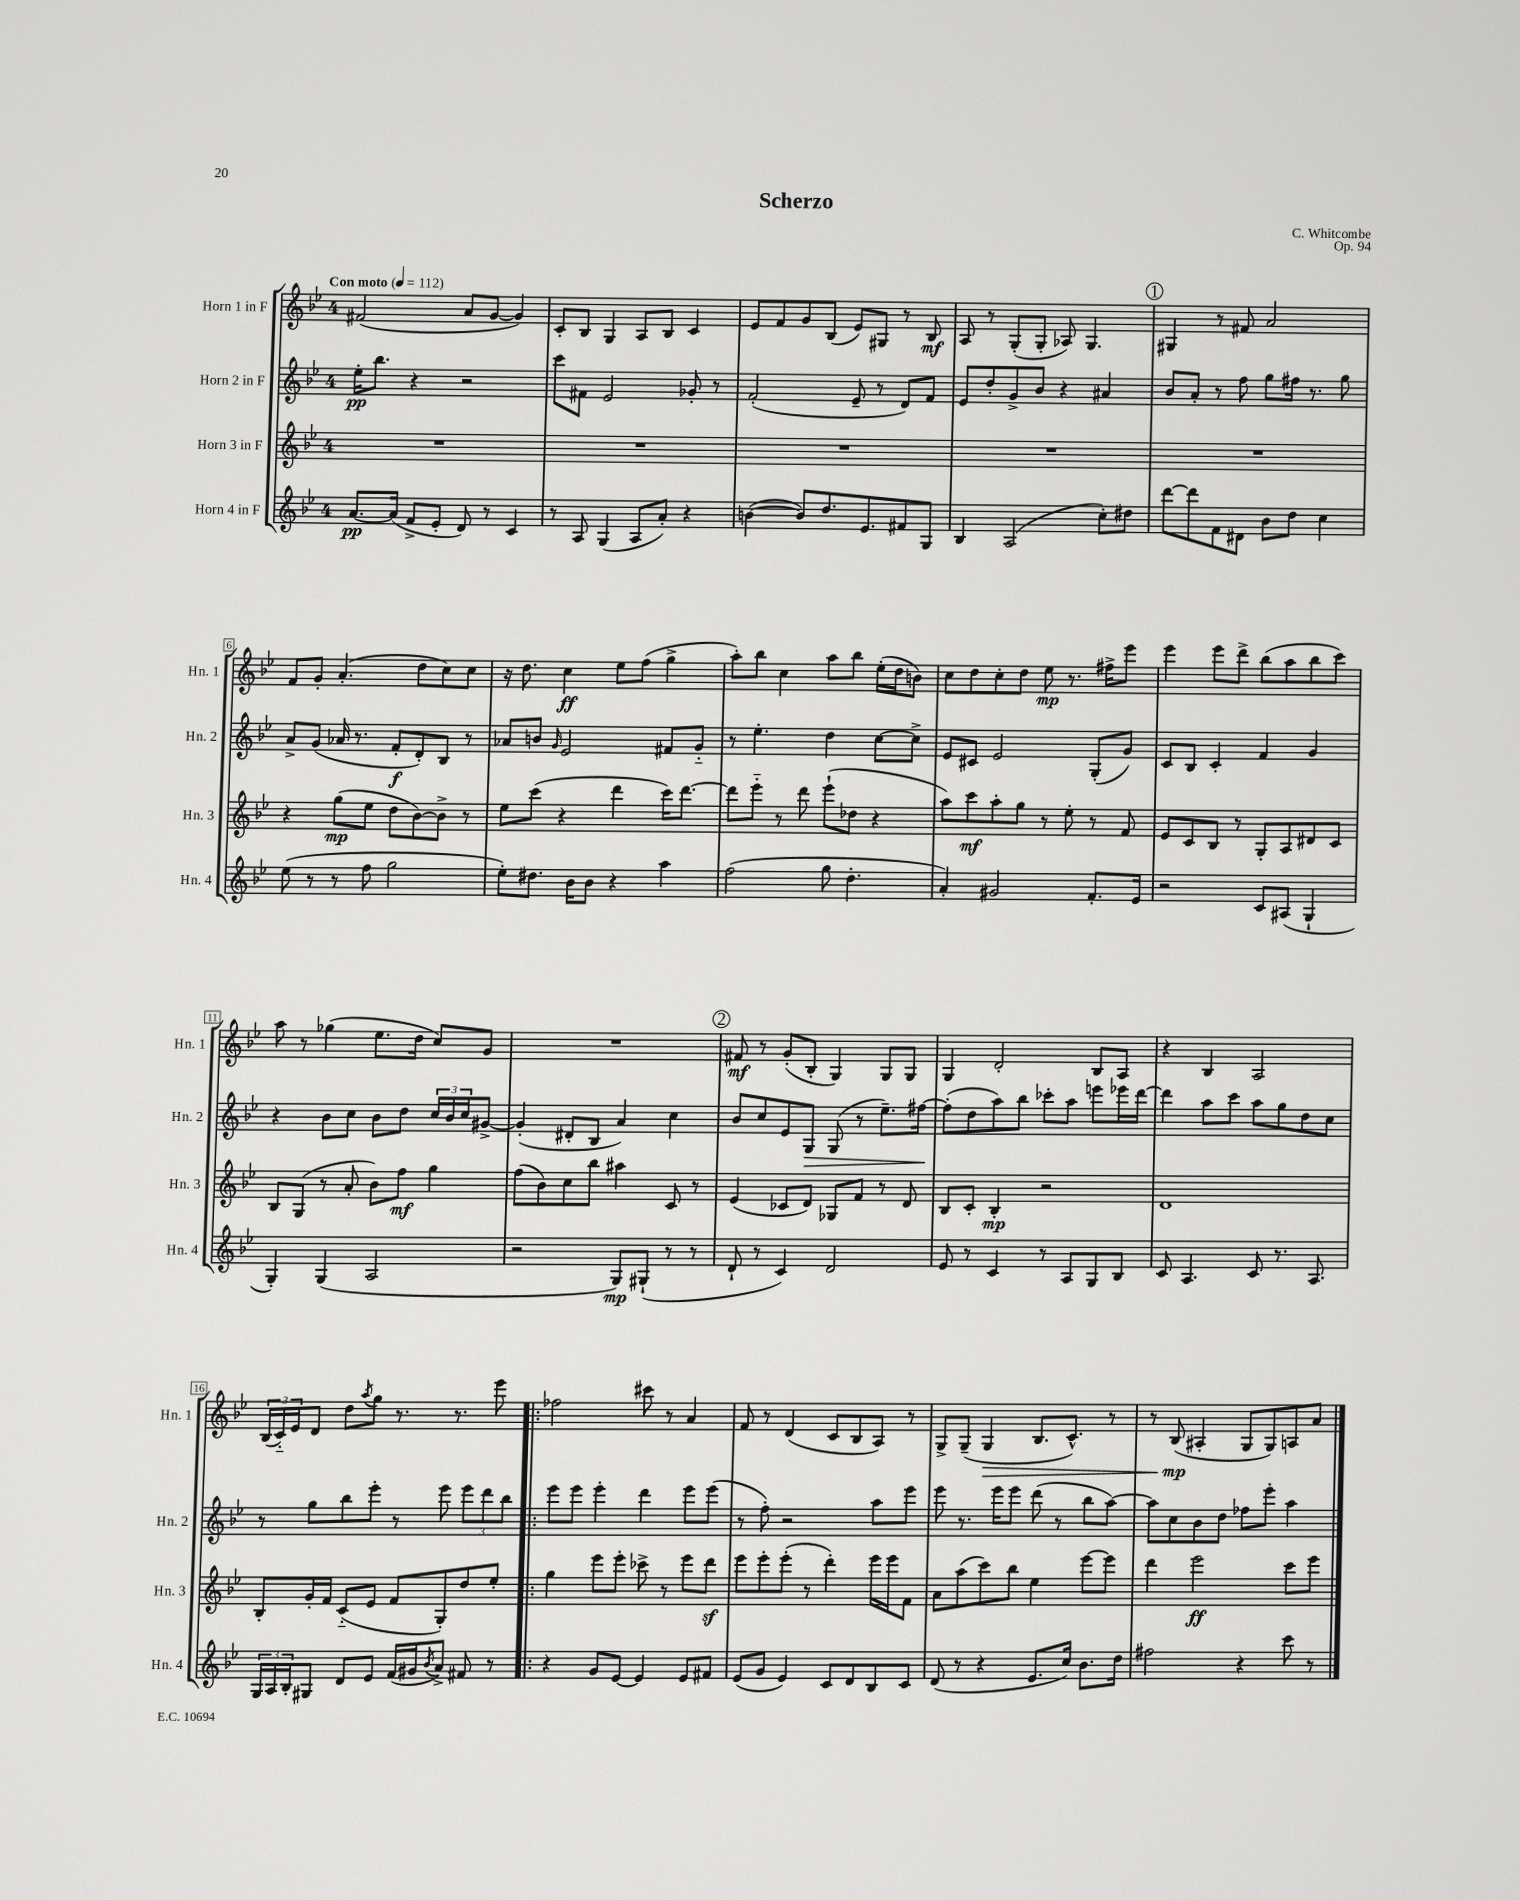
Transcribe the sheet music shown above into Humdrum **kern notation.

**kern	**kern	**kern	**kern
*staff4	*staff3	*staff2	*staff1
*clefG2	*clefG2	*clefG2	*clefG2
*k[b-e-]	*k[b-e-]	*k[b-e-]	*k[b-e-]
*M4/4	*M4/4	*M4/4	*M4/4
*MM112	*MM112	*MM112	*MM112
[8.a	1r	16ee-'	(2f#
.	.	8.bb-	.
(16a]	.	.	.
8f^	.	4r	.
8e-'	.	.	.
8d)	.	2r	8a
8r	.	.	[8g
4c	.	.	4g])
=	=	=	=
8r	1r	8ccc	8c'
8A	.	8f#	8B-
(4G	.	2e-	4G
8A	.	.	8A
8a')	.	.	8B-
4r	.	8g-'	4c
.	.	8r	.
=	=	=	=
([4b	1r	(2f'	8e-
.	.	.	8f
8b])	.	.	8g
8.dd	.	.	(8B-
.	.	8e-~	8e-)
8.e-	.	.	.
.	.	8r	8G#
8f#	.	8d)	8r
8G	.	8f	8B-
=	=	=	=
4B-	1r	8e-	8A
.	.	8dd'	8r
(2A	.	8g^	(8G'
.	.	8b-	8G'
.	.	4r	8A-)
.	.	.	4.G
8cc')	.	4a#	.
8dd#	.	.	.
=	=	=	=
[8ddd	1r	8b-	4G#
8ddd]	.	8a'	.
8f	.	8r	8r
8d#	.	8ff	8f#
8b-	.	8gg	2a
8dd	.	16ff#	.
.	.	8.r	.
4cc	.	.	.
.	.	8gg	.
=	=	=	=
(8ee-	4r	8a^	8f
8r	.	(8g	8g'
8r	(8gg	16a-	(4.a'
.	.	8.r	.
8ff	8ee-	.	.
2gg	8dd	8f'	.
.	[8b-)	8d')	8dd
.	8b-^]	8B-	8cc)
.	8r	8r	8cc
=	=	=	=
8ee-')	8ee-	8a-	16r
.	.	.	8.dd
8.dd#	(8ccc	8b	.
.	.	16qqg	.
.	4r	2e-	4cc
16b-	.	.	.
8b-	.	.	.
4r	4ddd	.	8ee-
.	.	.	(8ff
4aa	16ccc)	8f#	4gg^
.	[8.ddd	.	.
.	.	8g'~	.
=	=	=	=
(2ff	8ddd]	8r	8aa')
.	8eee-'~	4.ee-'	8bb-
.	8r	.	4cc
.	8ddd	.	.
8gg	(8eee-`	4dd	8aa
4.dd'	8dd-	.	8bb-
.	4r	[8cc	(16ee-'
.	.	.	16dd
.	.	8cc^]	8b)
=	=	=	=
4a')	8aa)	8e-	8cc
.	8ccc	8c#	8dd
2g#	8aa'	2e-	8cc'
.	8gg	.	8dd
.	8r	.	8ee-
.	8ee-'	.	8.r
8.f'	8r	(8G'	.
.	.	.	16ff#^
.	8f	8g)	8eee-
16e-	.	.	.
=	=	=	=
2r	8e-	8c	4eee-
.	8c	8B-	.
.	8B-	4c'	8eee-
.	8r	.	8ddd^
8c	8G'	4f	(8bb-
(8A#	8A	.	8aa
4G`	8d#	4g	8bb-
.	8c	.	8ccc)
=	=	=	=
4G')	8B-	4r	8aa
.	(8G	.	8r
(4G	8r	8b-	(4gg-
.	8a'	8cc	.
2A	8b-)	8b-	8.ee-
.	8ff	8dd	.
.	.	.	16dd
.	4gg	24cc	8cc)
.	.	24b-	.
.	.	24cc	.
.	.	[8g#^	8g
=	=	=	=
2r	(8ff	(4g#']	1r
.	8b-)	.	.
.	8cc	8d#'	.
.	8bb-	8B-	.
8G)	4aa#	4a)	.
(8G#`	.	.	.
8r	8c	4cc	.
8r	8r	.	.
=	=	=	=
8d`	(4e-	8b-	8f#
8r	.	8cc	8r
4c)	8c-	8e-	(8g'
.	8d)	8G	8B-'
2d	8G-	(8G	4G)
.	8f	8r	.
.	8r	8.ee-~)	8G
.	8d	.	8G
.	.	[16ff#	.
=	=	=	=
8e-	8B-	(8ff#']	4G
8r	8c'	8dd	.
4c	4B-'	8aa)	2d'
.	.	8bb-	.
8r	2r	8ccc-'	.
8A	.	8aa	.
8G	.	8eee	8B-
8B-	.	16eee-	8A
.	.	[16ddd	.
=	=	=	=
8c	1d	4ddd]	4r
4.A	.	.	.
.	.	8aa	4B-
.	.	8ccc	.
8c	.	8aa	2A
8.r	.	8gg	.
.	.	8dd	.
8.A	.	.	.
.	.	8cc	.
=	=	=	=
24G	8B-'	8r	(24B-
24A	.	.	24c'~)
24B-'	.	.	24e-
8G#	16g'	8gg	8d
.	16f	.	.
8d	(8c'~	8bb-	8dd
.	.	.	8qaa
8e-	8e-	8eee-'	8gg
(16f	8f	8r	8.r
16g#	.	.	.
8qb-	.	.	.
8a^)	8G')	8eee-	.
.	.	.	8.r
8f#	8dd	12eee-	.
.	.	12ddd	.
8r	8ee-'	.	8eee-
.	.	12bb-	.
=!|:	=!|:	=!|:	=!|:
4r	4gg	8eee-	2ff-
.	.	8eee-	.
8g	8eee-	4eee-'	.
[8e-	8eee-'	.	.
4e-]	8ccc-^	4ddd	8ccc#
.	8r	.	8r
8e-	8eee-	8eee-	4a
8f#	8ddd	(8eee-	.
=	=	=	=
(8e-	8eee-	8r	8f
8g	8eee-'	8ff')	8r
4e-)	(8eee-'	2r	(4d
.	8r	.	.
8c	4ddd')	.	8c
8d	.	.	8B-
8B-	16eee-	8aa	8A)
.	16eee-	.	.
8c	8f	8eee-	8r
=	=	=	=
(8d	8a	8eee-	8G^
8r	(8aa	8.r	(8G~
4r	8ccc)	.	4G
.	.	16eee-	.
.	8bb-	8eee-	.
8.e-	4ee-	(8ddd	8.B-
.	.	8r	.
16cc)	.	.	8.c^^)
8.b-	[8eee-	8bb-	.
.	8eee-]	[8aa)	8r
16dd	.	.	.
=	=	=	=
2ff#	4ddd	8aa]	8r
.	.	8cc	(8B-
.	2eee-	8b-	4A#'
.	.	8dd	.
4r	.	8ff-	8G
.	.	8eee-'	8G)
8ccc	8ccc	4aa	8A
8r	8eee-	.	8a
==	==	==	==
*-	*-	*-	*-
